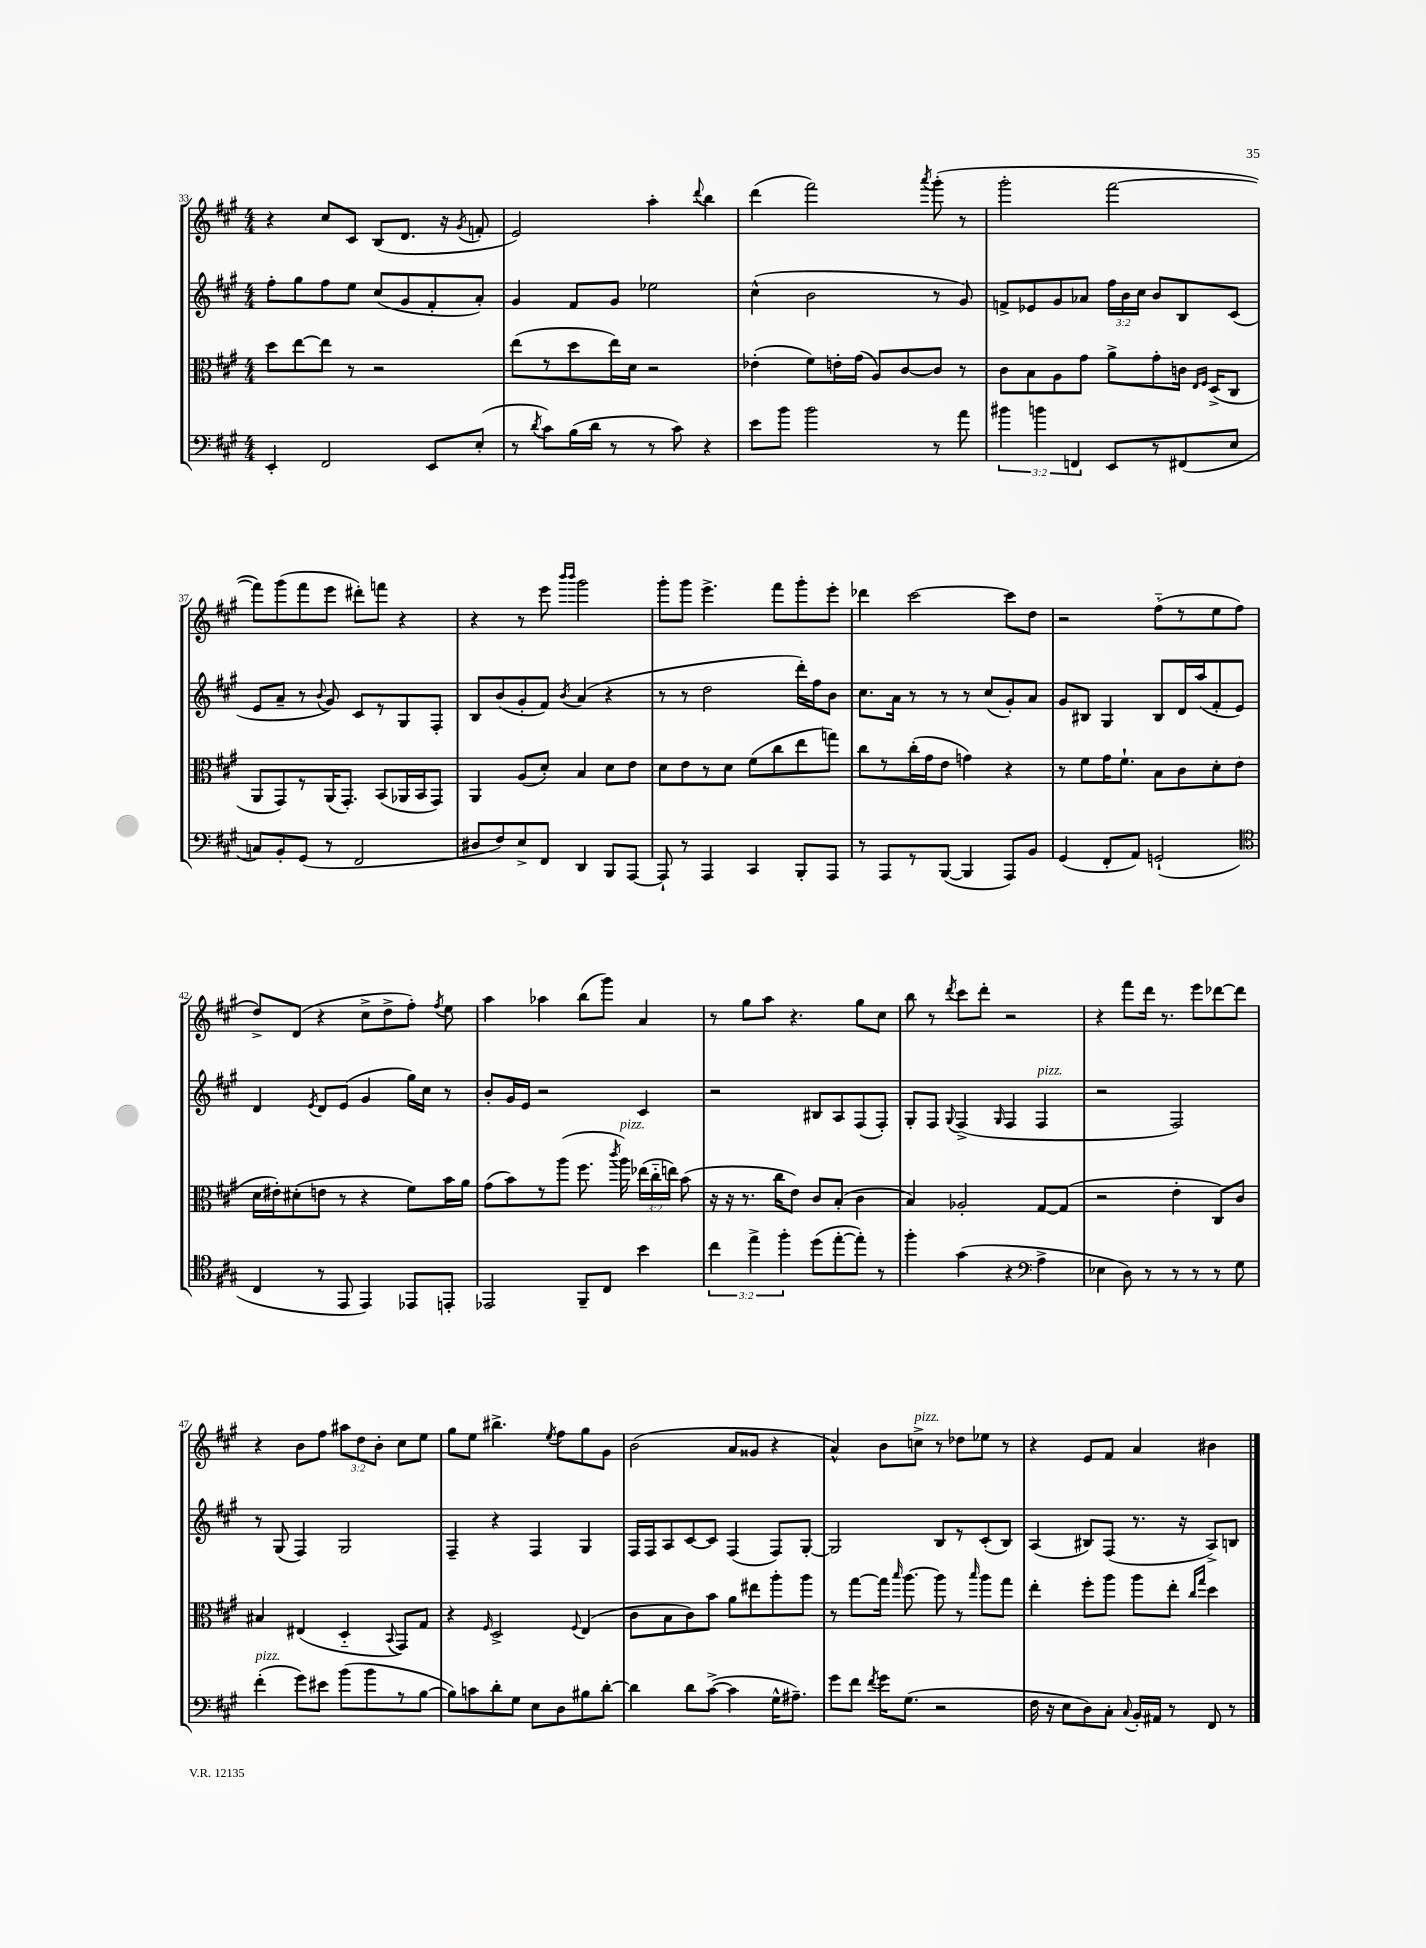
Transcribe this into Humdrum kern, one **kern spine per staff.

**kern	**kern	**kern	**kern
*staff4	*staff3	*staff2	*staff1
*clefF4	*clefC3	*clefG2	*clefG2
*k[f#c#g#]	*k[f#c#g#]	*k[f#c#g#]	*k[f#c#g#]
*M4/4	*M4/4	*M4/4	*M4/4
4EE'	8dd	8ff#'	4r
.	[8ee	8gg#	.
2FF#	8ee]	8ff#	8cc#
.	8r	8ee	8c#
.	2r	(8cc#	(8B
.	.	8g#	8.d
8EE	.	8f#'	.
.	.	.	16r
.	.	.	8qg#
(8E'	.	8a')	8f'
=	=	=	=
8r	(8ee	4g#	2e)
8qd	.	.	.
8c#)	8r	.	.
(16B	8dd	8f#	.
16d	.	.	.
8r	16ee)	8g#	.
.	16d	.	.
8r	2r	2ee-	4aa'
8c#)	.	.	.
.	.	.	8qqddd
4r	.	.	4bb
=	=	=	=
8e	(4e-'	(4cc#^^	(4ddd
8b	.	.	.
2b	8f#)	2b	2fff#)
.	16e'	.	.
.	(16g#	.	.
.	8A)	.	.
.	[8c#	.	.
.	.	.	8qaaa
8r	8c#]	8r	(8ggg#'
8a	8r	8g#)	8r
=	=	=	=
6b#	8c#	8f^	2ggg#'
.	8B	8e-	.
6b	.	.	.
.	8A	8g#	.
6FF	.	.	.
.	8g#	8a-	.
8EE	8a^	24ff#	[2fff#
.	.	24b	.
.	.	24cc#	.
8r	8g#'	8b	.
(8FF#	16c	8B	.
.	16qqE	.	.
.	16qqF#	.	.
.	(16D^	.	.
8E	8C#	(8c#	.
=	=	=	=
8C)	8AA	8e	8fff#])
8BB'	8GG#)	8a~	(8ggg#
(8GG#	8r	8r	8fff#
.	.	8qqb	.
8r	(16AA	8g#)	8eee
.	8.GG#')	.	.
2FF#	.	8c#	8ddd#')
.	(8BB	8r	8fff
.	16AA-	8G#	4r
.	16BB	.	.
.	8GG#)	8F#'	.
=	=	=	=
8D#	4AA	8B	4r
8F#)	.	(8b	.
8E^	(8A	8g#'	8r
8FF#	8d')	8f#)	8eee
.	.	.	16qqbbb
.	.	8qb	16qqbbb
4DD	4B	(4a	2ggg#
8BBB	8d	4r	.
[8AAA	8e	.	.
=	=	=	=
8AAA`]	8d	8r	8ggg#'
8r	8e	8r	8ggg#
4AAA	8r	2dd	4.eee^
.	8d	.	.
4CC#	(8f#	.	.
.	8cc#	.	8fff#
8BBB'	8ee	16ddd')	8ggg#'
.	.	16ff#	.
8AAA	8gg)	8b	8eee'
=	=	=	=
8r	8cc#	8.cc#	4ddd-
8AAA	8r	.	.
.	.	16a	.
8r	(16cc#'	8r	[2ccc#
.	16g#	.	.
([8BBB	8e	8r	.
4BBB]	4g)	8r	.
.	.	(8cc#	.
8AAA)	4r	8g#')	8ccc#]
8BB	.	8a	8dd
=	=	=	=
(4GG#	8r	8g#	2r
.	8f#	8B#	.
8FF#'	16g#	4G#	.
.	8.f#`	.	.
8AA)	.	.	.
(2GG`	8B	8B#	(8ff#'~
.	8c#	16d	8r
.	.	(16aa	.
.	8d'	8f#'	8ee
.	(8e	8e)	8ff#
=	=	=	=
*clefC4	*	*	*
4C#	16d	4d	8dd^)
.	16e#')	.	.
.	(8d#'	.	(8d
.	.	8qe	.
8r	8e	8d	4r
8EE	8r	(8e	.
4EE)	4r	4g#	8cc#^
.	.	.	8dd^
8EE-	8f#)	16gg#)	8ff#')
.	.	16cc#	.
.	.	.	8qff#
8EE'	16b	8r	8ee
.	16a	.	.
=	=	=	=
2EE-	(8g#	8b'	4aa
.	8b)	16g#	.
.	.	16e	.
.	8r	2r	4aa-
.	(8aa	.	.
8FF#~	8.ff#	.	(8bb
8C#	.	.	8ggg#)
.	8qccc#	.	.
.	16aa)	.	.
4b	(24ee-	4c#	4a
.	24cc#'~	.	.
.	24ee)	.	.
.	(8b	.	.
=	=	=	=
6cc#	16r	2r	8r
.	16r	.	.
.	8.r	.	8gg#
6ee^	.	.	.
.	.	.	8aa
.	16cc#	.	.
6ff#'	.	.	.
.	8e)	.	4.r
(8dd	8c#	8B#	.
[8ee'	(8B'	8A	.
8ee'])	4c#	(8F#	8gg#
8r	.	8F#')	8cc#
=	=	=	=
4ff#'	4B)	8G#'	8bb
.	.	8F#	8r
.	.	8qqG#	8qddd
(4g#	2A-'	(4F#^	8ccc#
.	.	.	8ddd'
.	.	16qqG#	.
4r	.	4F#	2r
*clefF4	*	*	*
4A^	[8G#	4F#	.
.	(8G#]	.	.
=	=	=	=
4E-	2r	2r	4r
8D)	.	.	8fff#
8r	.	.	16ddd
.	.	.	8.r
8r	4e'	2F#)	.
8r	.	.	8eee
8r	8C#)	.	[8ddd-
8G#	8c#	.	8ddd-]
=	=	=	=
(4f#'	4B#	8r	4r
.	.	(8G#	.
8g#)	(4E#	4F#)	8b
8e#	.	.	8ff#
(8b	4D'~	2G#	12aa#
.	.	.	12dd
8b	.	.	.
.	.	.	12b'
.	8qqBB	.	.
8r	8GG#)	.	8cc#
[8B	8G#	.	8ee
=	=	=	=
8B])	4r	4F#~	8gg#
8c	.	.	8ee
.	16qqF#	.	.
8d'	2D^	4r	4.bb#^
8G#	.	.	.
8E	.	4F#	.
.	.	.	8qee
8D	.	.	8ff#
.	8qqF#	.	.
8B#	(4E	4G#	8gg#
[8d'	.	.	8g#
=	=	=	=
4d]	8c#	16F#	(2b
.	.	16F#	.
.	8B	8A	.
8d	8c#)	[8c#	.
([8c#^	8b	8c#]	.
4c#]	8a	(4F#	8a
.	8ee#	.	8g##
16G#^^	8aa'	8F#)	4r
8.A#~)	.	.	.
.	8aa	[8G#'	.
=	=	=	=
8g#	8r	2G#]	4a^^)
8f#	[8gg#	.	.
8qf#	.	.	.
16g#	16gg#]	.	8b
.	16qqbb	.	.
(8.G#	[8.aa	.	.
.	.	.	8cc^
2r	8aa]	8B	8r
.	8r	8r	8dd-
.	16qqbb	.	.
.	8aa	(8c#'	8ee-
.	8gg#	8B)	8r
=	=	=	=
16F#	4ee'	(4A	4r
16r	.	.	.
8E	.	.	.
8D)	8ff#'	8B#)	8e
8C#'	8aa	(8F#	8f#
8qqC#	.	.	.
16BB'	8aa	8.r	4a
16AA#	.	.	.
8r	8ee'	.	.
.	.	16r	.
.	16qqcc#	.	.
.	16qqgg#	.	.
8FF#	4dd	8A^)	4b#
8r	.	8B	.
==	==	==	==
*-	*-	*-	*-
